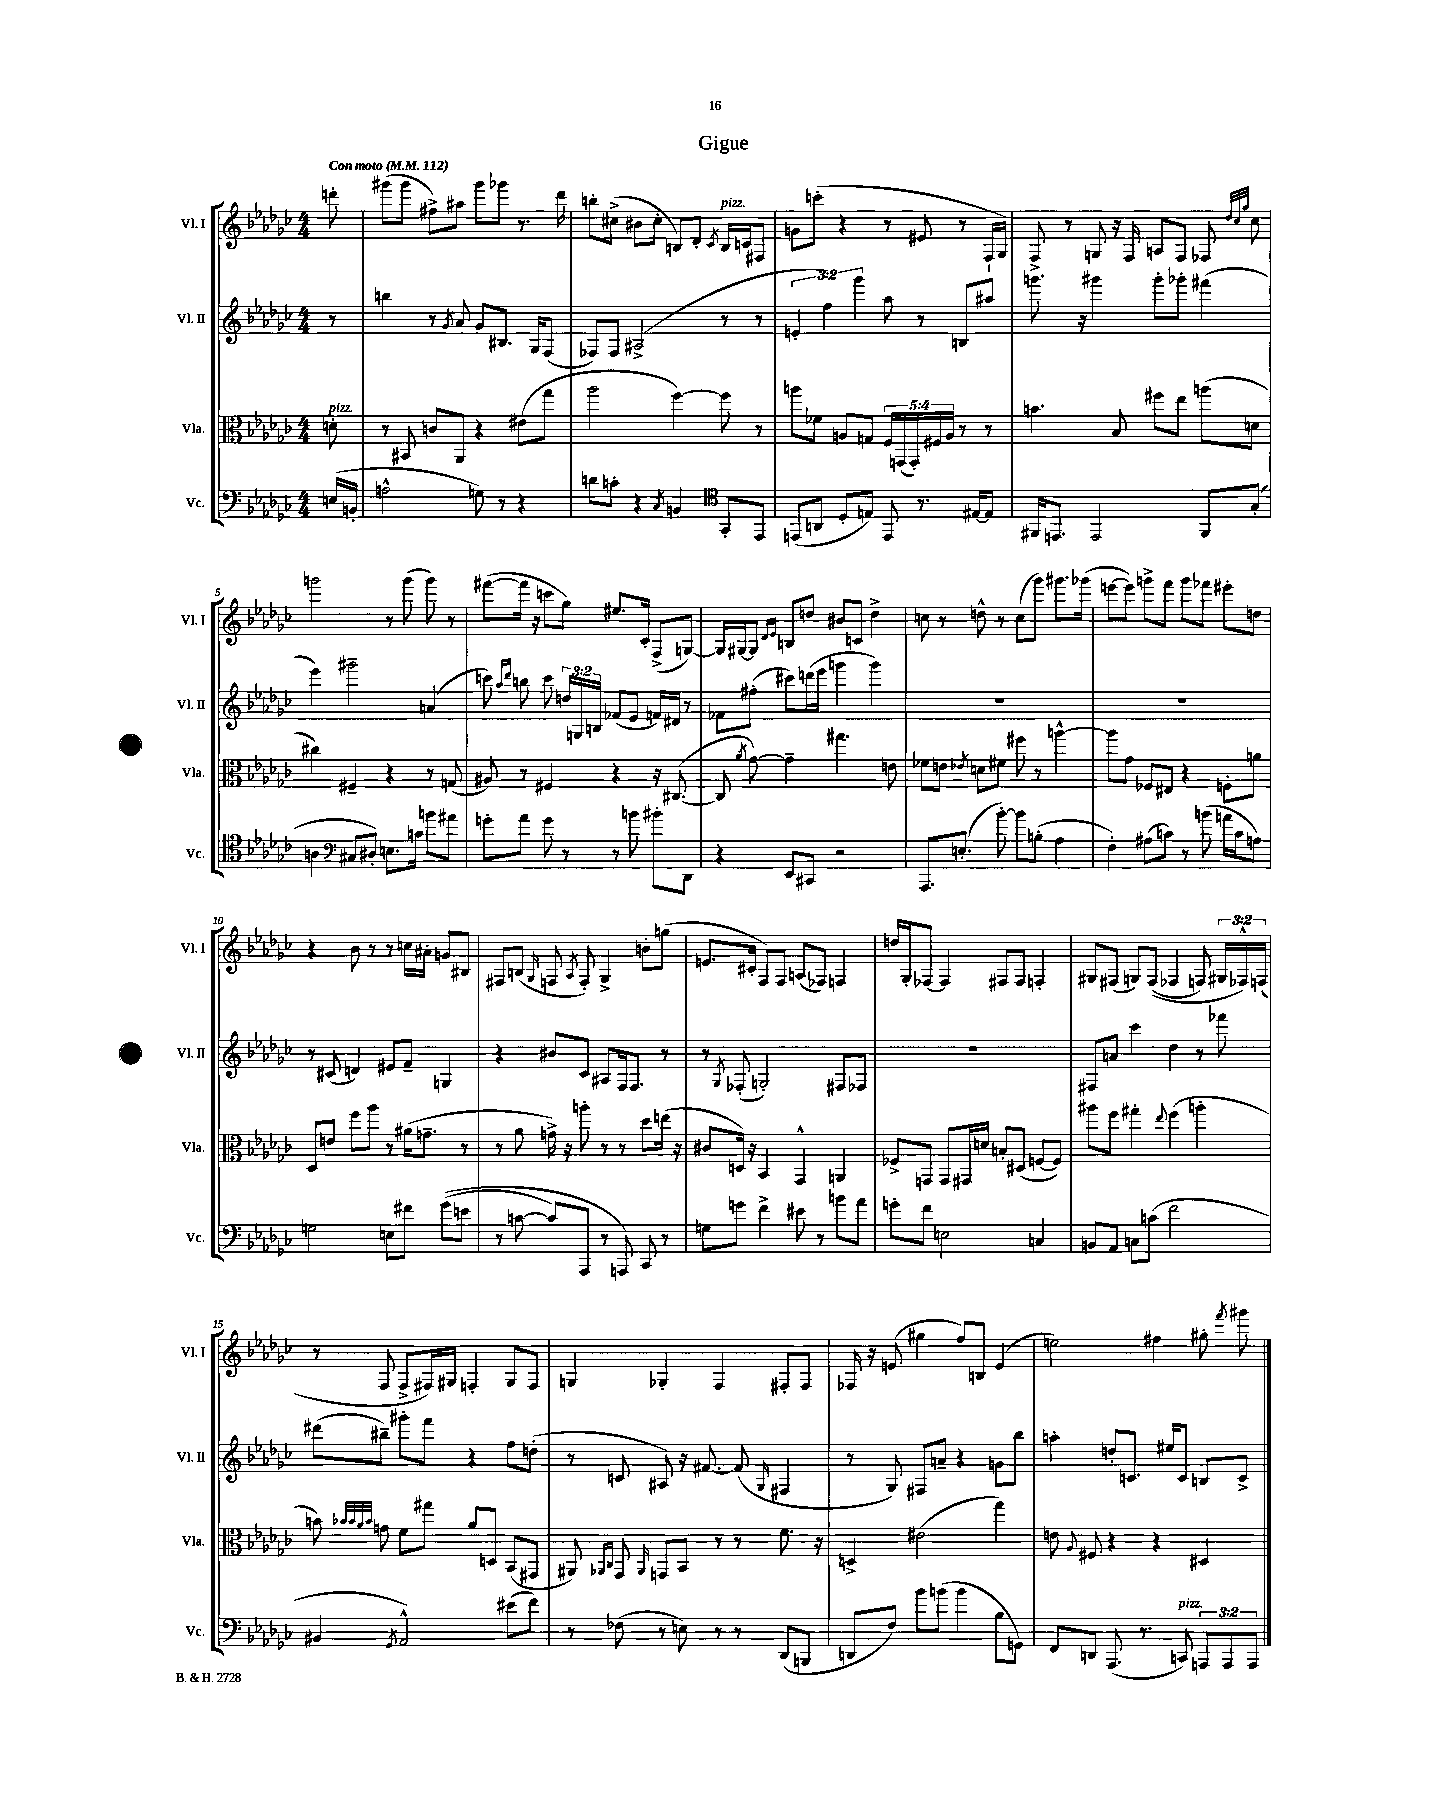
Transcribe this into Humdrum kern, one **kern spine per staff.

**kern	**kern	**kern	**kern
*staff4	*staff3	*staff2	*staff1
*clefF4	*clefC3	*clefG2	*clefG2
*k[b-e-a-d-g-c-]	*k[b-e-a-d-g-c-]	*k[b-e-a-d-g-c-]	*k[b-e-a-d-g-c-]
*M4/4	*M4/4	*M4/4	*M4/4
*MM112	*MM112	*MM112	*MM112
(16E/LL	8d'\	8r	8ddd'\
16BB'/JJ	.	.	.
=	=	=	=
2A^^\	8r	4bb\	(8ggg#\L
.	8BB#/	.	8ggg#\J
.	8c/L	8r	8ff#^\L)
.	.	8qg-/	.
.	8AA-/J	8a-/	8aa#\J
8G\)	4r	8g-/L	8ggg#\L
8r	.	8.B#/J	8ggg-\J
4r	(8e#\L	.	8.r
.	.	16G-/LK	.
.	8gg-\J	(8F/J	.
.	.	.	16ddd-\
=	=	=	=
8d\L	2aa-\	8F-/L)	8bb'\L
8c'\J	.	8F-/J	(8cc#^\J
4r	.	(2A#^/	8b#\L
.	.	.	8cc#'\J
8qC-/	.	.	.
4BB/	[4ff\)	.	8B/L)
.	.	.	8d-'/J
*clefC4	*	*	*
.	.	.	8qc-/
8GG-'/L	8ff\]	8r	16B/LL
.	.	.	16c/J
8EE-/J	8r	8r	8F#/J
=	=	=	=
(8EE/L	8aa\L	6e'/	8g\L
8AA/J	8f-\J	.	(8ccc'\J
.	.	6ff\)	.
8D-'/L	8A/L	.	4r
.	.	6ggg-\	.
8E/J)	8G/J	.	.
8EE/	20F/LL	8aa-\	8r
.	(20GG/	.	.
.	20GG'/)	.	.
8.r	.	8r	8e#/
.	20F#/	.	.
.	20A/JJ	.	.
.	8r	8B/L	8r
[16E#/LK	.	.	.
8E#/]J	8r	8aa#/J	16F`/LL
.	.	.	16G-/JJ)
=	=	=	=
16FF#/LK	4.b\	8.ggg\	8F^/
8.EE/J	.	.	.
.	.	.	8r
.	.	16r	.
2EE/	.	4ggg#\	8G/
.	8B-/	.	16r
.	.	.	16F/
.	8ff#\L	8ggg#'\L	8A/L
.	8ee-\J	8ggg-'\J	8F/J
8FF#/L	(8aa\L	(4fff#\	8F-/
.	.	.	32qqdd-/LLL
.	.	.	32qqcc-/
.	.	.	32qqgg-/JJJ
(8G-'/J	8d\J	.	8cc-\
=	=	=	=
4A\	4cc#\)	4eee-\)	2ggg\
*clefF4	*	*	*
8C#/L	4F#~/	2ggg#~\	.
8D#'/J)	.	.	.
8.E\L	4r	.	8r
.	.	.	(8ggg\
16c\Jk	.	.	.
8b\L	8r	(4a/	8ggg\)
8a#\J	(8G/	.	8r
=	=	=	=
8g'\L	8A#/)	8ccc\)	([8fff#\L
.	.	16qqaa-/LL	.
.	.	16qqddd-/JJ	.
8a-\J	8r	8bb\	16fff#\]Jk
.	.	.	16r
8g\	4F#/	8ccc\	8ccc\L
8r	.	24dd/LL	8gg-\J)
.	.	24G/	.
.	.	24B/JJ	.
8r	4r	(8f-/L	8.ee#/L
8b\	.	8e-/J	.
.	.	.	16c-'/Jk
8b#'\L	16r	16f/LL)	(8F^/L
.	([8.C#/	16d#/JJ	.
8DD-\J	.	8r	[8G/J)
=	=	=	=
4r	8C#/]	8f-\L	16G/]LL
.	.	.	[16G#/J
.	8qa-/	.	.
.	[8g-\)	(8ff#'\J	8G#/]J
.	.	.	16qqd-/LL
.	.	.	16qqe-/JJ
8EE-/L	4g-~\]	8ccc#\L)	8B/L
8CC#/J	.	(16ddd\L	8dd/J
.	.	16eee-\JJ	.
2r	4.gg#\	4ggg\	8b#/L
.	.	.	8c/J
.	.	4ggg\)	4dd^\
.	8e\	.	.
=	=	=	=
8.AAA-/L	8f-\L	1r	8cc\
.	8e\J	.	8r
(8.E'/J	.	.	.
.	8qe-/	.	.
.	8d\L	.	8dd^^\
[8b-'\)	8f#\J	.	8r
8b-\]L	8ff#\	.	(8cc\L
(8B'\J	8r	.	8ggg-\J)
4A-\	[4aa^^\	.	8.ggg#\L
.	.	.	(16ggg-\Jk
=	=	=	=
4F'\)	8aa\]L	1r	[8eee\L
.	8g-\J	.	8eee\]J)
(8A#\L	8F-/L	.	8ggg^\L
8c\J)	8E#/J	.	8fff\J
8r	4r	.	8ggg\L
(8b\	.	.	8fff-\J
16a\LL	8F'\L	.	8eee#'\L
16c\J	.	.	.
8A\J)	8a\J	.	8dd\J
=	=	=	=
2G\	8D-/L	8r	4r
.	8e/J	(8c#/	.
.	8ff\L	4d/)	8b-\
.	8aa-\J	.	8r
8E\L	8r	8e#/L	8r
8f#\J	(16a#\LK	8f~/J	16cc\LL
.	8.g~\J	.	16a#'\JJ
&((8g-\L	.	4G/	8g/L
8e\J	8r	.	8B#/J
=	=	=	=
8r	8r	4r	8F#/L
[8c\	8a-\	.	(8B/J
.	.	.	16qqG-/
8c/]L)	16g^\)	8b#/L	8F/
.	16r	.	.
.	.	.	8qA-/
8AAA-/J	8aa'\	8c-/J	8F'/)
8r	8r	8A#/L	4G-^/
8AAA/&)	8r	16F/k	.
.	.	8.F/J	.
8CC-/	8dd-\L	.	8b'\L
8r	(16ee\Jk	8r	(8gg\J
.	16r	.	.
=	=	=	=
8G\L	8c#/L	8r	8.e/L
.	.	8qG-/	.
8g\J	16D/Jk)	(8F-'/	.
.	16r	.	16c#'/Jk
4f^\	4BB-/	2G'/)	8F/L)
.	.	.	8F/J
8e#\	4GG-^^/	.	(8A/L
8r	.	.	8F-/J)
8b\L	4AA/	8F#/L	4F/
8a-\J	.	8F-/J	.
=	=	=	=
8g'\L	8F-^/L	1r	16dd/LL
.	.	.	16G-'/J
8f\J	8GG/J	.	[8F-/J
2E\	8GG/L	.	4F-/]
.	16GG#/L	.	.
.	16d/JJ	.	.
.	8B'/L	.	8F#/L
.	(8D#/J	.	8F#/J
4C/	[8F/L	.	4F'/
.	8F/]J)	.	.
=	=	=	=
8BB/L	8aa#\L	8F#/L	8G#/L
8AA-/J	8ff\J	8a/J	(8F#/J
8C\L	4gg#'\	4ccc-\	8G/L)
(8c\J	.	.	&((8F#/J
.	8qqee-/	.	.
2f\	(4ff\	4dd-\	4F-/
.	4aa'\	8r	8F/)
.	.	8fff-\	24G#/LL
.	.	.	24F-^^/&)
.	.	.	(24F/JJ
=	=	=	=
4BB#/	8b\)	(8ddd#\L	8r
.	32qqb-/LLL	.	.
.	32qqb-/	.	.
.	32qqa-/	.	.
.	32qqb-/JJJ	.	.
.	8g\	8bb#~\J)	8F/
8qGG-/	.	.	.
2AA-^^/)	8f\L	8ggg#'\L	8F^/L
.	8gg#\J	8fff\J	16F#/L)
.	.	.	16G#/JJ
.	8a-/L	4r	4F'/
.	8D/J	.	.
(8e#\L	(8BB-/L	8ff\L	8G#/L
8f\J)	8GG#/J	(8dd'\J	8F/J
=	=	=	=
8r	8AA#/)	8r	4G/
.	16qqAA-/LL	.	.
.	16qqC-/JJ	.	.
(8F-\	8GG-/	8c/	.
.	16qqAA-/	.	.
8r	8GG/L	8A#/)	4G-'/
8E\)	8BB-/J	16r	.
.	.	[8.f#/	.
8r	8r	.	4F/
8r	8r	(8f#/]	.
.	.	16qqG-/	.
(8DD-/L	8.f\	4F#/	8F#'/L
8BBB/J	.	.	8F#/J
.	16r	.	.
=	=	=	=
8DD/L	4D^/	8r	16F-/
.	.	.	16r
8F/J)	.	8G-/)	(8e/
8b-\L	(2e#\	8F#/L	4gg#\
(8b\J	.	8a~/J	.
4b\	.	4r	8ff/L)
.	.	.	8B/J
8B-\L	4gg-\)	8g\L	(4e/
8GG\J)	.	8bb-\J	.
=	=	=	=
8FF/L	8e\	4aa'\	2ee\)
.	8qqA-/	.	.
8DD/J	8F#/	.	.
(8.AAA-/	4r	8dd'/L	.
.	.	8.c/J	.
8.r	.	.	.
.	4r	.	4ff#\
.	.	16ee#/LK	.
8CC/)	.	8c/J	.
12AAA/L	4D#/	8B/L	8gg#'\
12AAA/	.	.	.
.	.	.	8qfff/
.	.	8c^/J	8ggg#\
12AAA/J	.	.	.
==	==	==	==
*-	*-	*-	*-
